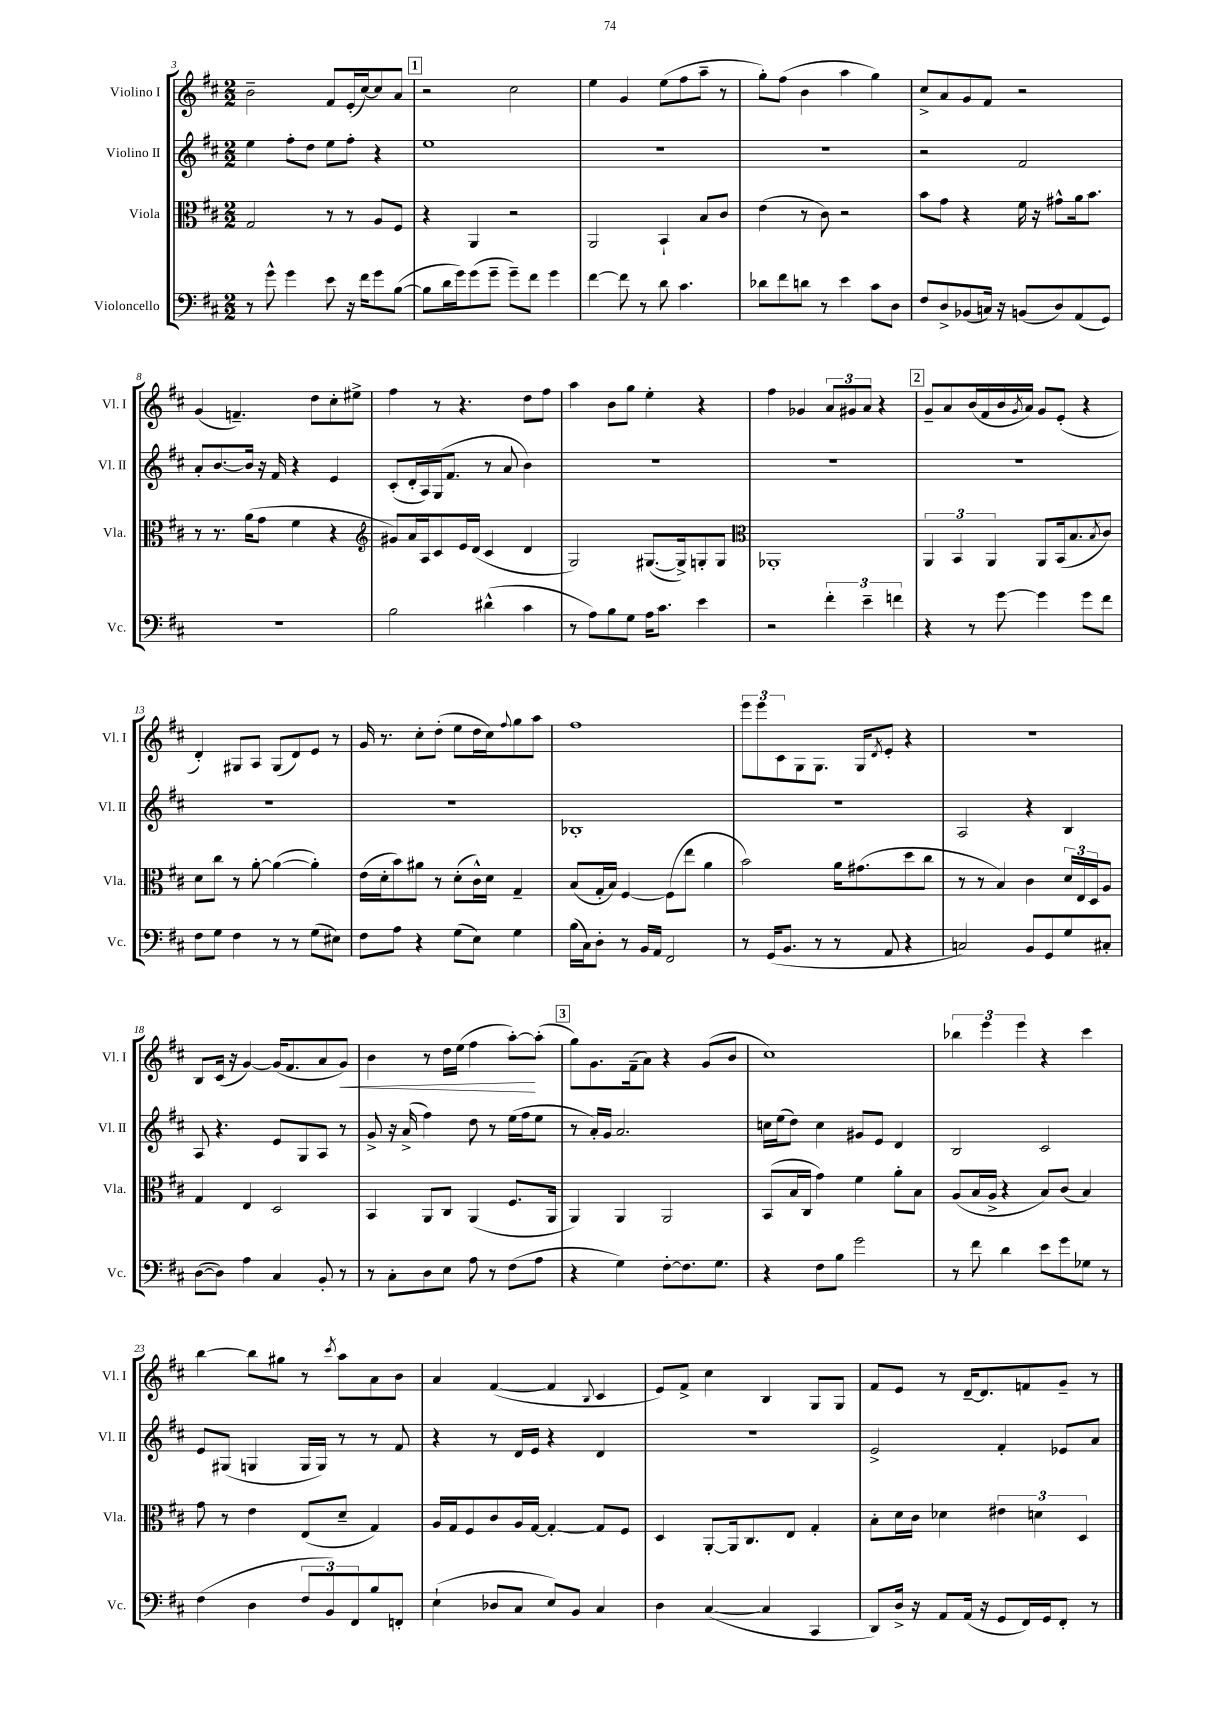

**kern	**kern	**kern	**kern
*staff4	*staff3	*staff2	*staff1
*clefF4	*clefC3	*clefG2	*clefG2
*k[f#c#]	*k[f#c#]	*k[f#c#]	*k[f#c#]
*M2/2	*M2/2	*M2/2	*M2/2
8r	2G	4ee	2b~
8g^^	.	.	.
4g	.	8ff#'	.
.	.	8dd	.
8e	8r	8ee	8f#
16r	8r	8ff#'	(16e'
16f#	.	.	[16cc#)
8g	8A	4r	8cc#]
([8B	8F#	.	8a
=	=	=	=
8B]	4r	1ee	2r
16d	.	.	.
16g)	.	.	.
(8g	4AA	.	.
8g~	.	.	.
8g~)	2r	.	2cc#
8f#	.	.	.
4g	.	.	.
=	=	=	=
[4f#	2AA	1r	4ee
8f#]	.	.	4g
8r	.	.	.
8d	4BB`	.	(8ee
4.c#	.	.	8ff#
.	8B	.	8aa~
.	8c#	.	8r
=	=	=	=
8d-	(4e	1r	8gg')
8f#	.	.	(8ff#
8d	8r	.	4b
8r	8c#)	.	.
4e	2r	.	4aa
8c#	.	.	4gg)
8D	.	.	.
=	=	=	=
8F#	8b	2r	8cc#^
8D^	8g	.	8a
(8BB-	4r	.	8g
16C)	.	.	8f#
16r	.	.	.
(8BB	16f#	2f#	2r
.	16r	.	.
8D)	8g#^^	.	.
(8AA	16a	.	.
.	8.b	.	.
8GG)	.	.	.
=	=	=	=
1r	8r	8a'	(4g
.	8.r	[8.b	.
.	.	.	4.f~)
.	(16a	16b]	.
.	8g	16r	.
.	.	16f#	.
.	4f#	4r	.
.	.	.	8dd
.	4r	4e	8cc#'
.	.	.	8ee#^
=	=	=	=
*	*clefG2	*	*
2B	8g#)	(8c#'	4ff#
.	16a	16d'	.
.	16A	16A)	.
.	8c#	(16G	8r
.	.	8.f#	.
.	16e	.	4.r
.	(16d	.	.
(4d#^^	4c#	8r	.
.	.	8a	.
4c#	4d	4b)	8dd
.	.	.	8ff#
=	=	=	=
8r	2G)	1r	4aa
8A)	.	.	.
8B	.	.	8b
8G	.	.	8gg
16A	([8.G#	.	4ee'
8.c#	.	.	.
.	16G#^])	.	.
4e	8G'	.	4r
.	8G	.	.
=	=	=	=
*	*clefC3	*	*
2r	1AA-'	1r	4ff#
.	.	.	4g-
6f#'	.	.	12a
.	.	.	12g#
6e~	.	.	12a
.	.	.	4r
6f	.	.	.
=	=	=	=
4r	6AA	1r	8g~
.	.	.	8a
.	6BB	.	.
8r	.	.	(16b
.	.	.	16f#
.	6AA	.	.
[8g	.	.	16b
.	.	.	8qg
.	.	.	16a)
4g]	8AA	.	8g
.	(16BB	.	(8e'
.	8.B	.	.
8g	.	.	4r
.	8qB	.	.
8f#	8c#)	.	.
=	=	=	=
8F#	8d	1r	4d')
8G	8cc#	.	.
4F#	8r	.	8G#
.	[8a'	.	8A
8r	(4a_	.	(8G#
8r	.	.	8d)
(8G	4a'])	.	8e
8E#)	.	.	8r
=	=	=	=
8F#	(16e	1r	16g
.	16d'	.	8.r
8A	8b)	.	.
4r	8a#	.	8cc#'
.	8r	.	(8dd'
(8G	(8d'	.	8ee
8E)	16c#^^)	.	16dd
.	16d	.	16cc#)
.	.	.	8qqff#
4G	4G~	.	8gg
.	.	.	8aa
=	=	=	=
(16B	(8B	1B-'	1ff#
16C#)	.	.	.
8D'	16G'	.	.
.	16B)	.	.
8r	[4F#	.	.
16BB	.	.	.
16AA	.	.	.
2FF#	(8F#]	.	.
.	8ee	.	.
.	4a	.	.
=	=	=	=
8r	2b)	1r	12eee
.	.	.	12eee
(16GG	.	.	.
.	.	.	12c#
8.BB	.	.	.
.	.	.	8G
8r	.	.	8.G
8r	16a	.	.
.	(8.g#	.	16G
.	.	.	8qd
8AA	.	.	8e'
4r	8dd	.	4r
.	8cc#	.	.
=	=	=	=
2C)	8r	2A	1r
.	8r	.	.
.	4B)	.	.
8BB	4c#	4r	.
8GG	.	.	.
8G	24d	4B	.
.	24E	.	.
.	24D	.	.
8C#'	8A	.	.
=	=	=	=
([8D	4G	8A	8B
8D])	.	4.r	(16c#
.	.	.	16r
4A	4E	.	[4g)
4C#	2D	8e	(16g]
.	.	.	8.f#
.	.	8G	.
8BB'	.	8A	8a
8r	.	8r	8g)
=	=	=	=
8r	4BB	8g^	4b
8C#'	.	16r	.
.	.	(16a^	.
8D	8AA	4ff#)	8r
8E	8C#	.	16dd
.	.	.	(16ee
8A	(4AA	8dd	4ff#
8r	.	8r	.
(8F#	8.F#	(16ee	[8aa')
.	.	16ff#	.
8A	.	8ee	(8aa']
.	16AA	.	.
=	=	=	=
4r	4AA)	8r	8gg)
.	.	16a')	8.g
.	.	16g	.
4G)	4AA	2.a	.
.	.	.	(16f#~
.	.	.	8a)
[8F#'	2AA	.	4r
8.F#]	.	.	.
.	.	.	(8g
8.G	.	.	.
.	.	.	8b
=	=	=	=
4r	(8BB	16cc	1cc#)
.	.	(16ee	.
.	16B	8dd)	.
.	16C#	.	.
8F#	4g)	4cc	.
8B	.	.	.
2g	4f#	8g#	.
.	.	8e	.
.	8a'	4d	.
.	8B	.	.
=	=	=	=
8r	(8A	2B	6bb-
8f#	16B	.	.
.	.	.	6eee
.	16A^	.	.
4d	4r	.	.
.	.	.	6eee
8e	8B)	2c#	4r
8g	(8c#	.	.
8G-	4B)	.	4ccc#
8r	.	.	.
=	=	=	=
(4F#	8g	8e	[4bb
.	8r	(8G#	.
4D	4e	4G	8bb]
.	.	.	8gg#
12F#	(8E	16G	8r
.	.	16G)	.
12BB)	.	.	.
.	.	.	8qccc#
.	8d~	8r	8aa
12FF#	.	.	.
8B	4G)	8r	8a
8FF'	.	8f#	8b
=	=	=	=
(4E`	16A	4r	4a
.	16G	.	.
.	8F#	.	.
8D-	8c#	8r	([4f#
8C#	16A	16d	.
.	[16G	16e	.
8E)	4G'_	4r	4f#]
8BB	.	.	.
.	.	.	8qqB
4C#	8G]	4d	4c#
.	8F#	.	.
=	=	=	=
4D	4D	1r	8e)
.	.	.	8f#^
([4C#	[8AA'	.	4cc#
.	16AA]	.	.
.	8.C#	.	.
4C#]	.	.	4B
.	8E	.	.
4CC#	4G'	.	8G
.	.	.	8G
=	=	=	=
8DD)	8B'	2e^	8f#
16D^	16d	.	8e
16r	16c#	.	.
8AA	4d-	.	8r
(16AA	.	.	[16d~
16r	.	.	8.d]
8GG	6e#	4f#'	.
16FF#)	.	.	8f
.	6d	.	.
16GG	.	.	.
8FF#'	.	8e-	8g~
.	6D	.	.
8r	.	8a	8r
==	==	==	==
*-	*-	*-	*-
